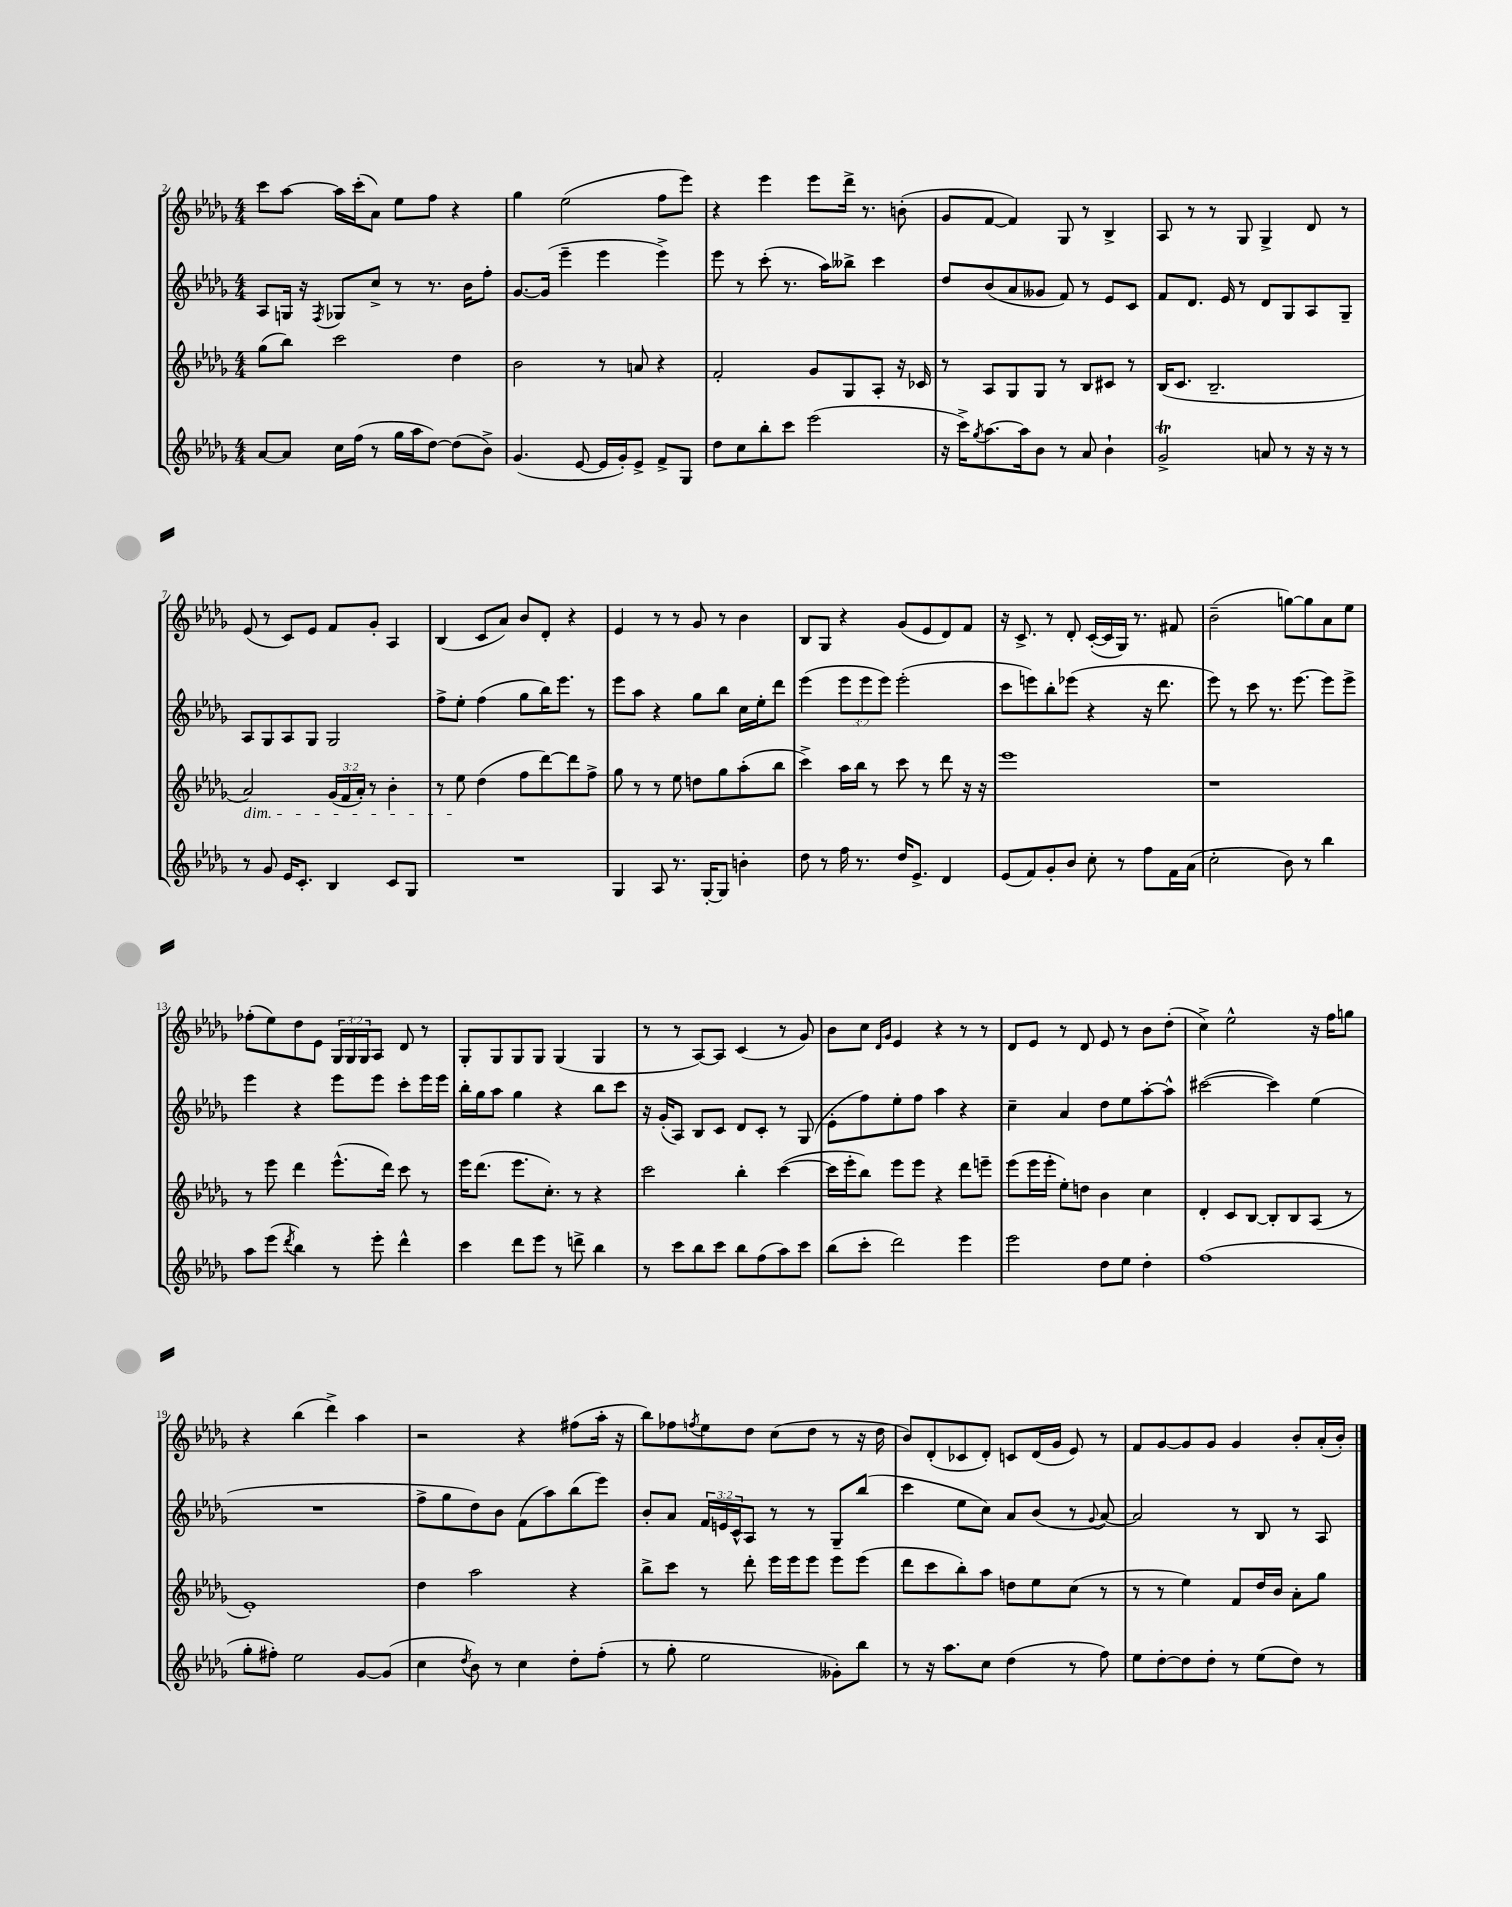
<<
\new StaffGroup <<
\new Staff = "s0" {
    \clef treble \key des \major \numericTimeSignature \time 4/4 \override Staff.TupletNumber.text = #tuplet-number::calc-fraction-text
    c'''8 aes''8~ aes''16 c'''16-.( aes'8) ees''8 f''8 r4 |
    ges''4 ees''2( f''8 ees'''8) |
    r4 ees'''4 ees'''8 des'''16-> r8. b'8-.( |
    ges'8 f'8~ f'4) ges8 r8 bes4-> |
    aes8 r8 r8 ges8 ges4-> des'8 r8 |
    ees'8( r8 c'8) ees'8 f'8 ges'8-. aes4 |
    bes4( c'8 aes'8) bes'8 des'8-. r4 |
    ees'4 r8 r8 ges'8 r8 bes'4 |
    bes8 ges8 r4 ges'8( ees'8 des'8) f'8 |
    r16 c'8.-> r8 des'8-. c'16~-.( c'16 ges16) r8. fis'8 |
    bes'2--( g''8~) g''8 aes'8 ees''8 |
    fes''8-.( ees''8) des''8 ees'8 \tuplet 3/2 { ges16 ges16 ges16 } aes8 des'8 r8 |
    ges8-. ges8 ges8 ges8 ges4( ges4 |
    r8 r8 aes8~) aes8 c'4( r8 ges'8) |
    bes'8 c''8 \grace { des'16 ges'16 } ees'4 r4 r8 r8 |
    des'8 ees'8 r8 des'8 ees'8 r8 bes'8 des''8-.( |
    c''4->) ees''2-^ r16 f''16 g''8 |
    r4 bes''4( des'''4->) aes''4 |
    r2 r4 fis''8( aes''16-. r16 |
    bes''8) fes''8 \acciaccatura { f''8 } ees''8 des''8 c''8( des''8 r8 r16 des''16 |
    bes'8) des'8-.( ces'8 des'8-.) c'8 des'16( ges'16 ees'8) r8 |
    f'8 ges'8~ ges'8 ges'8 ges'4 bes'8-. aes'16-.( bes'16-.) \bar "|." |
}
\new Staff = "s1" {
    \clef treble \key des \major \numericTimeSignature \time 4/4 \override Staff.TupletNumber.text = #tuplet-number::calc-fraction-text
    aes8 g16 r16 \acciaccatura { f8 } ges8 c''8-> r8 r8. bes'16 f''8-. |
    ges'8.~ ges'16( ees'''4-- ees'''4 ees'''4->) |
    ees'''8 r8 c'''8-.( r8. aes''16) beses''8-> c'''4 |
    des''8 bes'8( aes'8 geses'8 f'8) r8 ees'8 c'8 |
    f'8 des'8. ees'16 r8 des'8 ges8 aes8 ges8-- |
    aes8 ges8 aes8 ges8 ges2 |
    f''8-> ees''8-. f''4( ges''8 bes''16) ees'''8. r8 |
    ees'''8 aes''8 r4 ges''8 bes''8 c''16 ees''16-. des'''8 |
    ees'''4( \tuplet 3/2 { ees'''8 ees'''8 ees'''8) } ees'''2-.( |
    c'''8 e'''8) bes''8-. ees'''8( r4 r16 des'''8. |
    ees'''8) r8 c'''8 r8. ees'''8.~ ees'''8 ees'''8-> |
    ees'''4 r4 ees'''8 ees'''8 c'''8-. ees'''16 ees'''16 |
    bes''16-. ges''16 aes''8 ges''4 r4 bes''8 c'''8 |
    r16 ges'16-.( aes8) bes8 c'8 des'8 c'8-. r8 ges8( |
    ees'8-. f''8) ees''8-. f''8 aes''4 r4 |
    c''4-- aes'4 des''8 ees''8 aes''8~-. aes''8-^ |
    cis'''2~( cis'''4) ees''4( |
    R1 |
    f''8-> ges''8 des''8) bes'8 f'8( aes''8) bes''8( ees'''8) |
    bes'8-. aes'8 \tuplet 3/2 { f'16 e'16 c'16-^ } aes8 r8 r8 ges8-- bes''8( |
    c'''4 ees''8 c''8) aes'8 bes'8( r8 \appoggiatura { ges'8 } aes'8~) |
    aes'2 r8 bes8 r8 aes8 \bar "|." |
}
\new Staff = "s2" {
    \clef treble \key des \major \numericTimeSignature \time 4/4 \override Staff.TupletNumber.text = #tuplet-number::calc-fraction-text
    ges''8( bes''8) c'''2 des''4 |
    bes'2 r8 a'8 r4 |
    f'2-. ges'8 ges8 aes8-. r16 ces'16 |
    r8 aes8 ges8 ges8 r8 bes8 cis'8 r8 |
    bes16( c'8. bes2.-- |
    aes'2\dim) \tuplet 3/2 { ges'16( f'16 aes'16-.) } r8 bes'4-. |
    r8 ees''8\! des''4( f''8 des'''8~) des'''8 f''8-> |
    ges''8 r8 r8 ees''8 d''8 ges''8 aes''8-.( bes''8 |
    c'''4->) aes''16 bes''16 r8 c'''8 r8 des'''8 r16 r16 |
    ees'''1 |
    r1 |
    r8 ees'''8 des'''4 ees'''8.-^( des'''16) c'''8 r8 |
    ees'''16 des'''8.( ees'''8. c''8.-.) r8 r4 |
    c'''2 bes''4-. c'''4~( |
    c'''16 ees'''16-. bes''8) ees'''8 ees'''8 r4 des'''8 e'''8-- |
    ees'''8( ees'''16 ees'''16-. ees''8-.) d''8 bes'4 c''4 |
    des'4-. c'8 bes8~ bes8-. bes8 aes8( r8 |
    ees'1-.) |
    des''4 aes''2 r4 |
    bes''8-> c'''8 r8 des'''8-. ees'''16 ees'''16 ees'''8 ees'''8 ees'''8( |
    des'''8 c'''8 bes''8-.) aes''8 d''8 ees''8 c''8( r8 |
    r8 r8 ees''4) f'8 des''16 bes'16 aes'8-. ges''8 \bar "|." |
}
\new Staff = "s3" {
    \clef treble \key des \major \numericTimeSignature \time 4/4
    aes'8~ aes'8 c''16 f''16( r8 ges''16 aes''16 des''8~) des''8( bes'8->) |
    ges'4.( ees'8~ ees'16 ges'16-.) ees'8-> f'8-> ges8 |
    des''8 c''8 bes''8-. c'''8 ees'''2( |
    r16 c'''16->) \acciaccatura { ges''8 } aes''8.~ aes''16 bes'8 r8 aes'8 bes'4-! |
    ges'2->\trill a'8 r8 r16 r16 r8 |
    r8 ges'8 ees'16 c'8.-. bes4 c'8 ges8 |
    R1 |
    ges4 aes8 r8. ges16~-. ges8 b'4-. |
    des''8 r8 f''16 r8. des''16 ees'8.-> des'4 |
    ees'8( f'8) ges'8-. bes'8 c''8-. r8 f''8 f'16 aes'16( |
    c''2-. bes'8) r8 bes''4 |
    aes''8 ees'''8( \acciaccatura { des'''8 } bes''4) r8 ees'''8-. des'''4-^ |
    c'''4 des'''8 ees'''8 r8 d'''8-> bes''4 |
    r8 c'''8 bes''8 c'''8 bes''8 f''8( aes''8) c'''8 |
    bes''8( c'''8-. des'''2) ees'''4 |
    ees'''2 des''8 ees''8 des''4-. |
    f''1( |
    ges''8-. fis''8-.) ees''2 ges'8~ ges'8( |
    c''4 \acciaccatura { des''8 } bes'8) r8 c''4 des''8-. f''8-.( |
    r8 ges''8-. ees''2 geses'8-.) bes''8 |
    r8 r16 aes''8. c''8 des''4( r8 f''8) |
    ees''8 des''8~-. des''8 des''8-. r8 ees''8( des''8) r8 \bar "|." |
}
>>
>>
\layout { \context { \Score currentBarNumber = #2 } }
